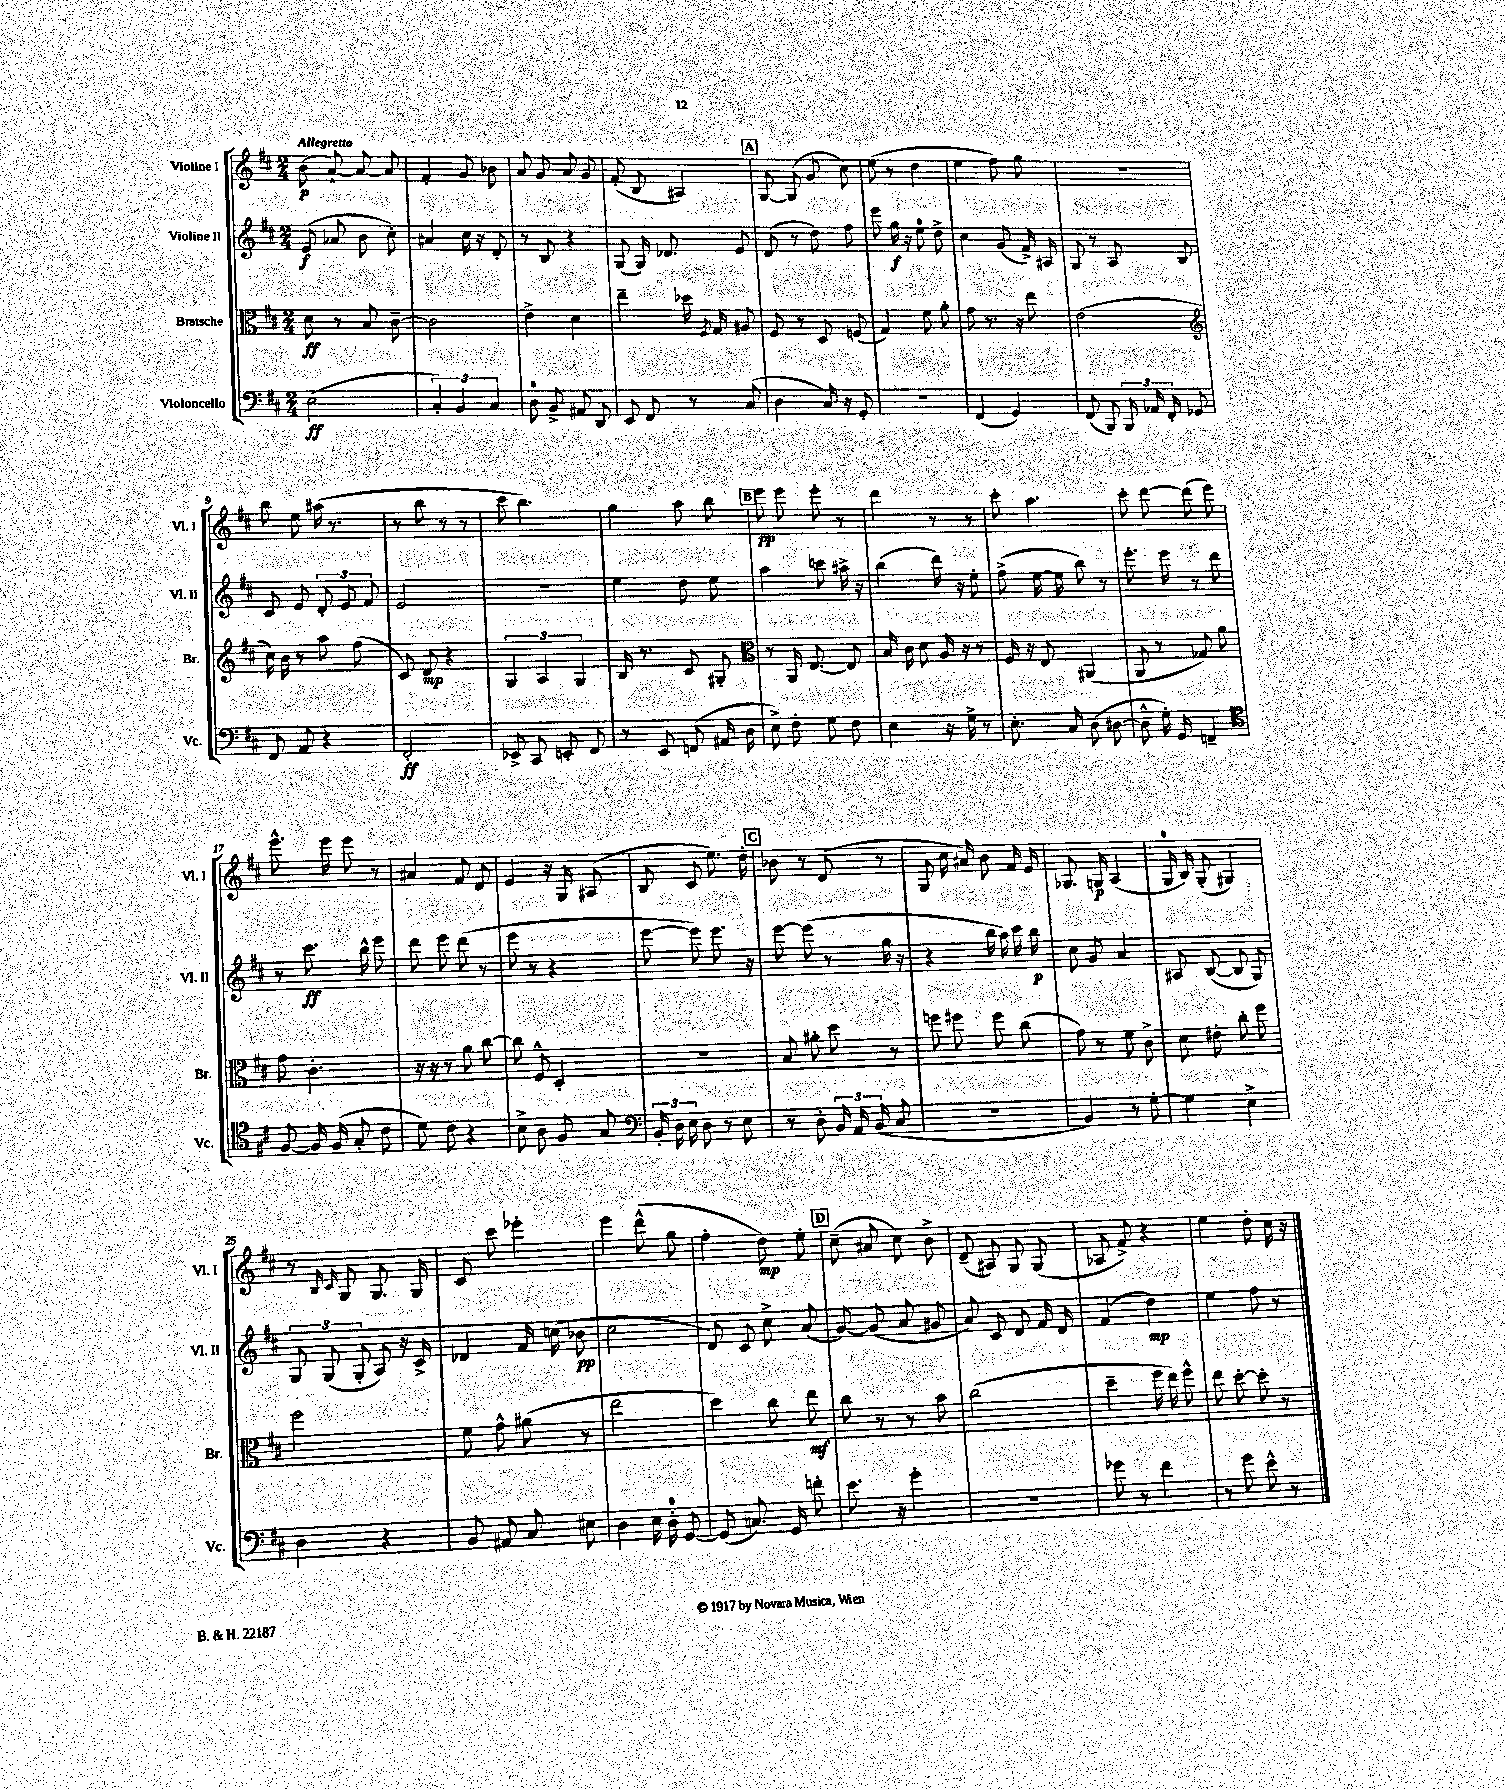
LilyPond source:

<<
\new StaffGroup <<
\new Staff = "s0" \with { instrumentName = "Violine I" shortInstrumentName = "Vl. I" } {
    \clef treble \key d \major \numericTimeSignature \time 2/4 \tempo "Allegretto"
    \autoBeamOff b'8\p( a'8~-!) a'8~ a'8 |
    fis'4-. g'8 bes'8 |
    a'8 g'8 a'8 g'8 |
    fis'8-.( b8 ais4) |
    \mark \markup { \box "A" } g8~ g8( g'8 cis''8) |
    e''8( r8 d''4 |
    e''4 fis''8) g''8 |
    r2 |
    b''8 e''8 ais''16( r8. |
    r8 b''8 r8 r8 |
    cis'''8 b''4.) |
    g''4 a''8 b''8 |
    \mark \markup { \box "B" } e'''8\pp e'''8 e'''8-. r8 |
    d'''4 r8 r8 |
    cis'''8-. a''4. |
    cis'''8-. d'''8~ d'''8( e'''8) |
    e'''8.-^ e'''16 e'''8 r8 |
    ais'4 fis'8 d'8 |
    e'4 r16 g16 ais8( |
    b8 cis'8 e''8.) d''16-. |
    \mark \markup { \box "C" } bes'8 r8 d'8( r8 |
    g8 cis''16 ais'16) b'8 fis'16 e'16 |
    ges8. g16\p a4( |
    g16-0 b16) g8-.( gis4) |
    r8 \grace { b16 cis'16 } g8 g8. g16 |
    cis'8 cis'''8 ees'''4-. |
    e'''4 d'''8-^( g''8 |
    fis''4-. d''8\mp) e''8-. |
    \mark \markup { \box "D" } cis''8--( ais'8 cis''8) b'8-> |
    d'8--( ais8) g8 g8( |
    aes8 fis'8->) r4 |
    e''4 d''8-. cis''16 r16 \bar "|." |
}
\new Staff = "s1" \with { instrumentName = "Violine II" shortInstrumentName = "Vl. II" } {
    \clef treble \key d \major \numericTimeSignature \time 2/4
    \autoBeamOff e'8\f( aes'8 b'8 cis''8-.) |
    ais'4 cis''16 r16 d'8-. |
    r8 b8 r4 |
    g8( g16) des'8. e'8 |
    \mark \markup { \box "A" } d'8( r8 d''8) fis''8 |
    e'''8 g''16\f r16 e''8-0 d''8-> |
    cis''4 g'8( fis'16->) ais16 |
    g8 r8 a8 b8 |
    cis'8 e'8 \tuplet 3/2 { d'8-. e'8 fis'8 } |
    e'2 |
    r2 |
    e''4 d''8 e''8 |
    \mark \markup { \box "B" } a''4 c'''8 ais''16-> r16 |
    b''4( d'''16) r16 e''8-. |
    fis''8->( e''16~ e''16 b''8) r8 |
    e'''8.-. e'''16 r8 d'''8 |
    r8 cis'''8.\ff b''16-^ e'''8 |
    d'''8 e'''8 d'''8( r8 |
    e'''8 r8 r4 |
    e'''8~ e'''8) e'''8. r16 |
    \mark \markup { \box "C" } e'''8~ e'''8( r8 g''16 r16 |
    r4 b''16 a''16) cis'''16 b''16\p |
    cis''8 g'8 a'4 |
    ais8 b8~( b8 g8) |
    \tuplet 3/2 { g8 g8( g8-. } a8) r16 cis'16-> |
    des'4 fis'16 c''16( bes'8\pp |
    cis''2 |
    d'8) cis'8 cis''8-> a'8( |
    \mark \markup { \box "D" } g'8~) g'8( a'8 gis'8 |
    a'8) cis'8 d'8 fis'16 d'16 |
    fis'4( d''4\mp) |
    e''4 fis''8 r8 \bar "|." |
}
\new Staff = "s2" \with { instrumentName = "Bratsche" shortInstrumentName = "Br." } {
    \clef alto \key d \major \numericTimeSignature \time 2/4
    \autoBeamOff d'8\ff r8 b8 cis'8~-- |
    cis'2 |
    e'4-> d'4 |
    e''4-- des''16 \acciaccatura { fis8 } g16 ais8 |
    \mark \markup { \box "A" } fis8 r8 d8 f8( |
    g4) fis'8 a'8-. |
    g'8 r8. r16 e''8 |
    e'2( |
    \clef treble cis''16) b'16 r8 a''8 fis''8( |
    cis'8) d'8\mp r4 |
    \tuplet 3/2 { g4 a4 g4 } |
    b16 r8. cis'8 gis8-. |
    \mark \markup { \box "B" } \clef alto r8 a,16 e8.~ e8 |
    b16 cis'16 d'8 a16 r16 r8 |
    fis16 r16 e8 ais,4( |
    a,8 r8 ges8) a'8 |
    g'8 cis'4.-. |
    r16 r16 r8 a'8 cis''8~ |
    cis''8 fis8-^ d4-. |
    r2 |
    \mark \markup { \box "C" } b8 ais'8-. d''8 r8 |
    f''8 fis''8 fis''8 cis''8( |
    g'8) r8 fis'8 cis'8-> |
    d'8 eis'8-. cis''8-. fis''8 |
    fis''2 |
    fis'8 g'8-^ ais'8( r8 |
    e''2 |
    d''4) cis''8 e''8\mf |
    \mark \markup { \box "D" } cis''8 r8 r8 b'8 |
    cis''2( |
    d''4-- fis''16 e''16) fis''8-^ |
    e''8 d''8~-. d''8-. r8 \bar "|." |
}
\new Staff = "s3" \with { instrumentName = "Violoncello" shortInstrumentName = "Vc." } {
    \clef bass \key d \major \numericTimeSignature \time 2/4
    \autoBeamOff e2\ff( |
    \tuplet 3/2 { cis4-.) b,4 cis4 } |
    d8-0 b,8-> ais,8 d,8 |
    e,8 fis,8 r8 cis8( |
    \mark \markup { \box "A" } d4 cis16) r16 g,8-. |
    R2 |
    fis,4( g,4) |
    fis,8( b,,8) \tuplet 3/2 { b,,16 aes,16 fis,16-. } ges,8 |
    fis,8 a,8 r4 |
    fis,2-.\ff |
    ees,8-> cis,8 e,8-. fis,8 |
    r8 e,8 f,8( ais,16 d16 |
    \mark \markup { \box "B" } e8->) fis8-. g8 fis8 |
    e4 r16 g16-> r8 |
    e8.-. cis16 d8( dis8~ |
    dis8-^ g16-.) g,16 f,4-- |
    \clef tenor fis8~ fis16 fis16( g8-. cis'8 |
    d'8) cis'8 r4 |
    b8-> a8 fis8 g8 |
    \clef bass \tuplet 3/2 { b,16-. d16 e16 } d8 r8 e8 |
    \mark \markup { \box "C" } r8 d8-. \tuplet 3/2 { b,16 a,16 b,16( } cis8 |
    r2 |
    b,4) r8 g8~-. |
    g4 e4-> |
    d4 r4 |
    b,8 ais,8 cis8 eis8 |
    d4 e16 d16-0-. g,8~ |
    g,8( c8.) g,16 f'8-. |
    \mark \markup { \box "D" } e'8. r16 g'4-. |
    R2 |
    ges'8 r8 fis'4 |
    r8 g'8 e'8-^ r8 \bar "|." |
}
>>
>>
